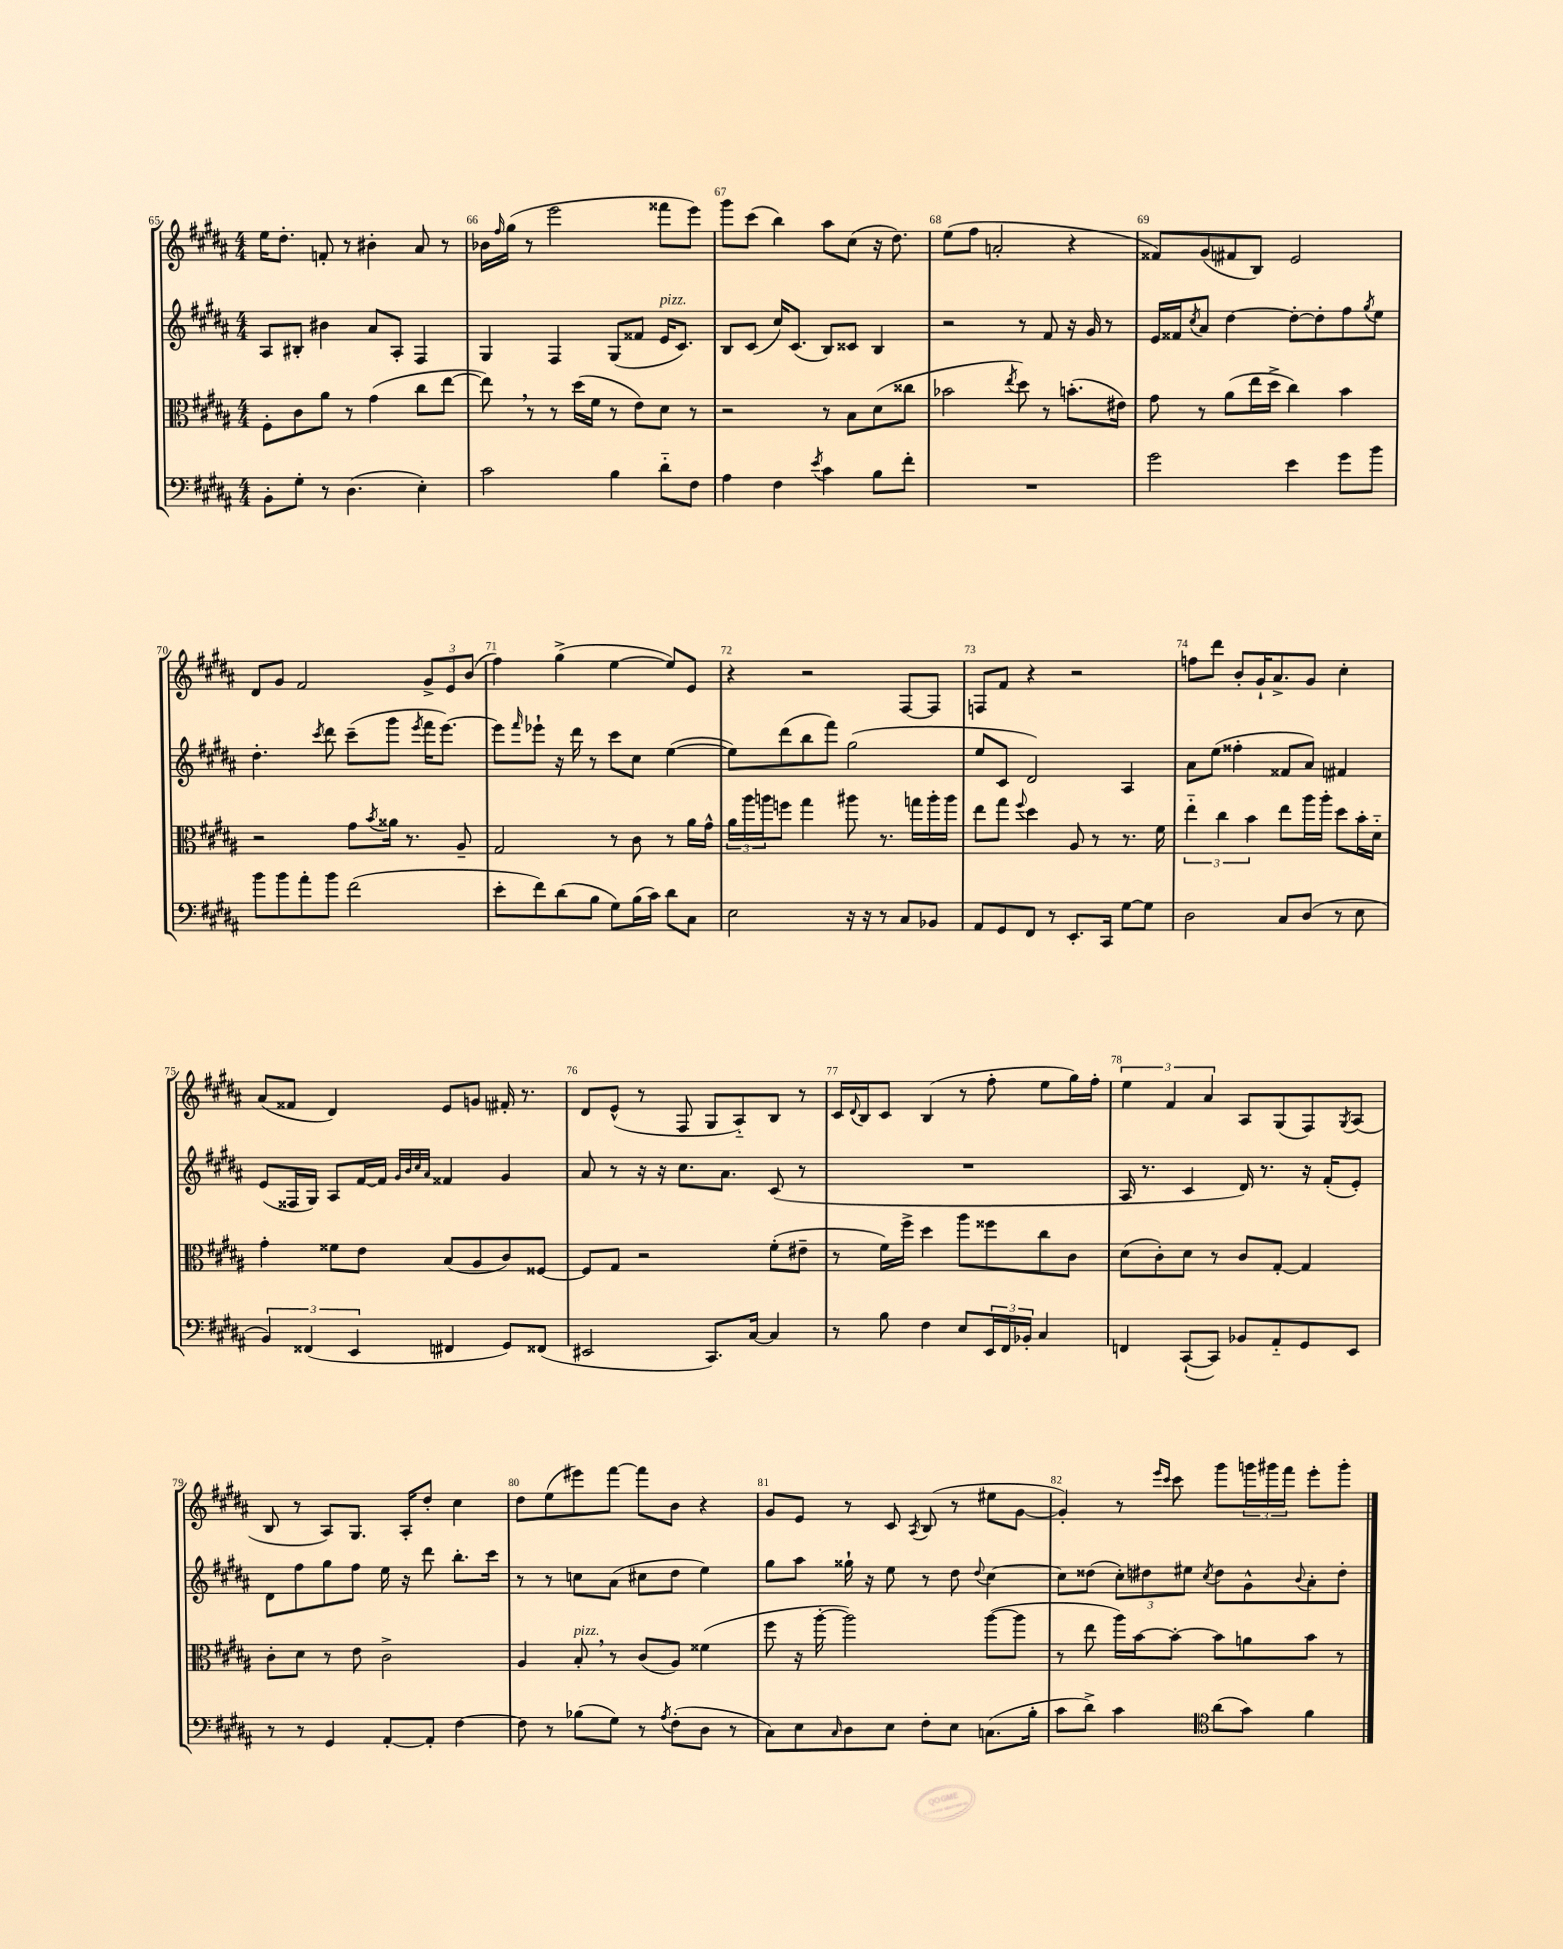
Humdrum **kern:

**kern	**kern	**kern	**kern
*staff4	*staff3	*staff2	*staff1
*clefF4	*clefC3	*clefG2	*clefG2
*k[f#c#g#d#a#]	*k[f#c#g#d#a#]	*k[f#c#g#d#a#]	*k[f#c#g#d#a#]
*M4/4	*M4/4	*M4/4	*M4/4
8BB'	8F#'	8A#	16ee
.	.	.	8.dd#'
8G#'	8c#	8B#'	.
8r	8a#	4b#	8f'
(4.D#	8r	.	8r
.	(4g#	8a#	4b#'
.	.	8A#'	.
4E')	8cc#	4F#	8a#
.	[8ee	.	8r
=	=	=	=
2c#	8ee])	4G#	16b-
.	.	.	16qqff#
.	.	.	(16gg#
.	8r	.	8r
.	8r	4F#	2eee
.	(16dd#	.	.
.	16f#	.	.
4B	8r	(8G#	.
.	8e)	8f##	.
8d#'~	8d#	16e	8fff##
.	.	8.c#)	.
8F#	8r	.	8eee)
=	=	=	=
4A#	2r	8B	8ggg#
.	.	(8c#	(8ccc#
4F#	.	16cc#)	4bb)
.	.	(8.c#	.
8qe	.	.	.
4c#	8r	8B)	8aa#
.	8B	8c##	(8cc#
8B	(8d#	4B	16r
.	.	.	8.dd#)
8f#'	8cc##	.	.
=	=	=	=
1r	2b-	2r	(8ee
.	.	.	8ff#
.	.	.	2a'
.	8qee	.	.
.	8dd#)	8r	.
.	8r	8f#	.
.	(8.b'	16r	4r
.	.	16g#	.
.	.	8r	.
.	16e#)	.	.
=	=	=	=
2g#	8g#	16e	8f##)
.	.	16f##	.
.	.	8qcc#	.
.	8r	8a#	(8g#
.	(8a#	[4dd#	8f#
.	16ee	.	8B)
.	16dd#^	.	.
4e	4cc#)	8dd#'_	2e
.	.	8dd#']	.
8g#	4b	8ff#	.
.	.	8qgg#	.
8b	.	8ee	.
=	=	=	=
8b	2r	4.dd#'	8d#
8b	.	.	8g#
8a#'	.	.	2f#
.	.	8qccc#	.
8b	.	8ddd#	.
(2f#	8g#	(8ccc#~	.
.	8qb	.	.
.	16a##	8ggg#	.
.	8.r	.	.
.	.	8qeee	.
.	.	16fff#	12g#^
.	.	[8.eee)	.
.	.	.	12e
.	8A#~	.	.
.	.	.	(12b
=	=	=	=
8e'	2G#	8eee]	4ff#)
.	.	16qqfff#	.
8f#)	.	8eee-`	.
(8d#	.	16r	(4gg#^
.	.	16ddd#	.
8B	.	8r	.
8G#)	8r	8ccc#	[4ee
(16B	8c#	8cc#	.
16c#)	.	.	.
8d#	8r	([4ee	8ee])
8C#	16a#	.	8e
.	16g#^^	.	.
=	=	=	=
2E	24a#	8ee])	4r
.	24aa#	.	.
.	24aa	.	.
.	8ff	(8ddd#	.
.	4gg#	8bb	2r
.	.	8fff#)	.
16r	8aa#	(2gg#	.
16r	.	.	.
8r	8.r	.	.
8C#	.	.	[8F#
.	16gg	.	.
8BB-	16aa#'	.	8F#]
.	16aa#	.	.
=	=	=	=
8AA#	8ee	8ee	8F
8GG#	8gg#	8c#	8f#
.	8qqff#	.	.
8FF#	4dd#	2d#)	4r
8r	.	.	.
8.EE'	8A#	.	2r
.	8r	.	.
16CC#	.	.	.
[8G#	8.r	4A#	.
8G#]	.	.	.
.	16f#	.	.
=	=	=	=
2D#	6ee'~	8a#	8ff
.	.	(8ee	8ddd#
.	6cc#	.	.
.	.	4ff##'	8b'
.	6b	.	.
.	.	.	16g#`
.	.	.	8.a#^
8C#	8ee	8f##	.
(8D#	16aa#	8a#)	8g#
.	16aa#'	.	.
8r	8dd#	4f#	4cc#'
8E	16b'	.	.
.	16d#'~	.	.
=	=	=	=
6BB)	4g#'	(8e	(8a#
.	.	16F##	8f##
(6FF##	.	.	.
.	.	16G#)	.
.	8f##	8A#	4d#)
6EE	.	.	.
.	8e	[16f#	.
.	.	16f#]	.
.	.	32qqg#	.
.	.	32qqb	.
.	.	32qqcc#	.
.	.	32qqa#	.
4FF#	(8B	4f##	8e
.	8A#	.	8g
8GG#)	8c#)	4g#	16f#'
.	.	.	8.r
(8FF##	[8F##	.	.
=	=	=	=
2EE#	8F##]	8a#	8d#
.	8G#	8r	(8e^^
.	2r	16r	8r
.	.	16r	.
.	.	8.cc#	8F#
8.CC#)	.	.	8G#
.	.	8.a#	.
.	.	.	8A#'~)
[16C#	.	.	.
4C#]	(8f#'	(8c#	8B
.	8e#~	8r	8r
=	=	=	=
8r	8r	1r	16c#
.	.	.	8qqd#
.	.	.	16B
8B	16f#)	.	8c#
.	16ff#^	.	.
4F#	4dd#	.	(4B
8E	8aa#	.	8r
24EE	8ff##	.	8ff#'
24FF#	.	.	.
24BB-'	.	.	.
4C#	8cc#	.	8ee
.	8c#	.	16gg#)
.	.	.	16ff#'
=	=	=	=
4FF	(8d#	16A#	6ee
.	.	8.r	.
.	8c#')	.	.
.	.	.	6f#
([8CC#`	8d#	4c#	.
.	.	.	6a#
8CC#])	8r	.	.
8BB-	8c#	16d#)	8A#
.	.	8.r	.
8AA#'~	[8G#'	.	(8G#
8GG#	4G#]	16r	8F#)
.	.	(16f#'	.
.	.	.	8qG#
8EE	.	8e')	(8A#
=	=	=	=
8r	8c#'	8d#	8B
8r	8d#	8ff#	8r
4GG#	8r	8gg#	8A#)
.	8e	8ff#	8.G#
[8AA#'	2c#^	16ee	.
.	.	16r	16A#'
8AA#']	.	8ddd#	8dd#'
[4F#	.	8.bb'	4cc#
.	.	16ccc#	.
=	=	=	=
8F#]	4A#	8r	8dd#
8r	.	8r	(8ee
(8B-	8B'	8cc	8eee#)
8G#)	8r	(8a#	[8fff#
8r	(8c#	8cc#	8fff#]
8qA#	.	.	.
(8F#'	8A#)	8dd#	8b
8D#	(4f##	4ee)	4r
8r	.	.	.
=	=	=	=
8C#)	8ff#	8gg#	8g#
8E	16r	8aa#	8e
.	[16aa#'	.	.
16qqC#	.	.	.
8D#	2aa#])	16gg##`	8r
.	.	16r	.
8E	.	8ee	8c#
.	.	.	8qA#
8F#'	.	8r	(8B
8E	.	8dd#	8r
.	.	8qqdd#	.
(8.C	([8aa#	[4cc#	8ee#
.	8aa#]	.	[8g#
16B'	.	.	.
=	=	=	=
8c#	8r	8cc#]	4g#'])
8d#^)	8ee	(8dd##	.
4c#	16aa#)	12cc#')	8r
.	[16b	.	.
.	.	12dd#	.
.	.	.	16qqeee
.	.	.	16qqccc#
.	8b'_	.	8ccc#
.	.	12ee#	.
*clefC4	*	*	*
.	.	8qcc#	.
(8a#	8b]	8dd#	8ggg#
8g#)	8a	8g#^^	24ggg
.	.	.	24ggg#
.	.	.	24fff#
.	.	8qqb	.
4f#	8b	8a#'	8eee'
.	8r	8dd#'	8ggg#'
==	==	==	==
*-	*-	*-	*-
